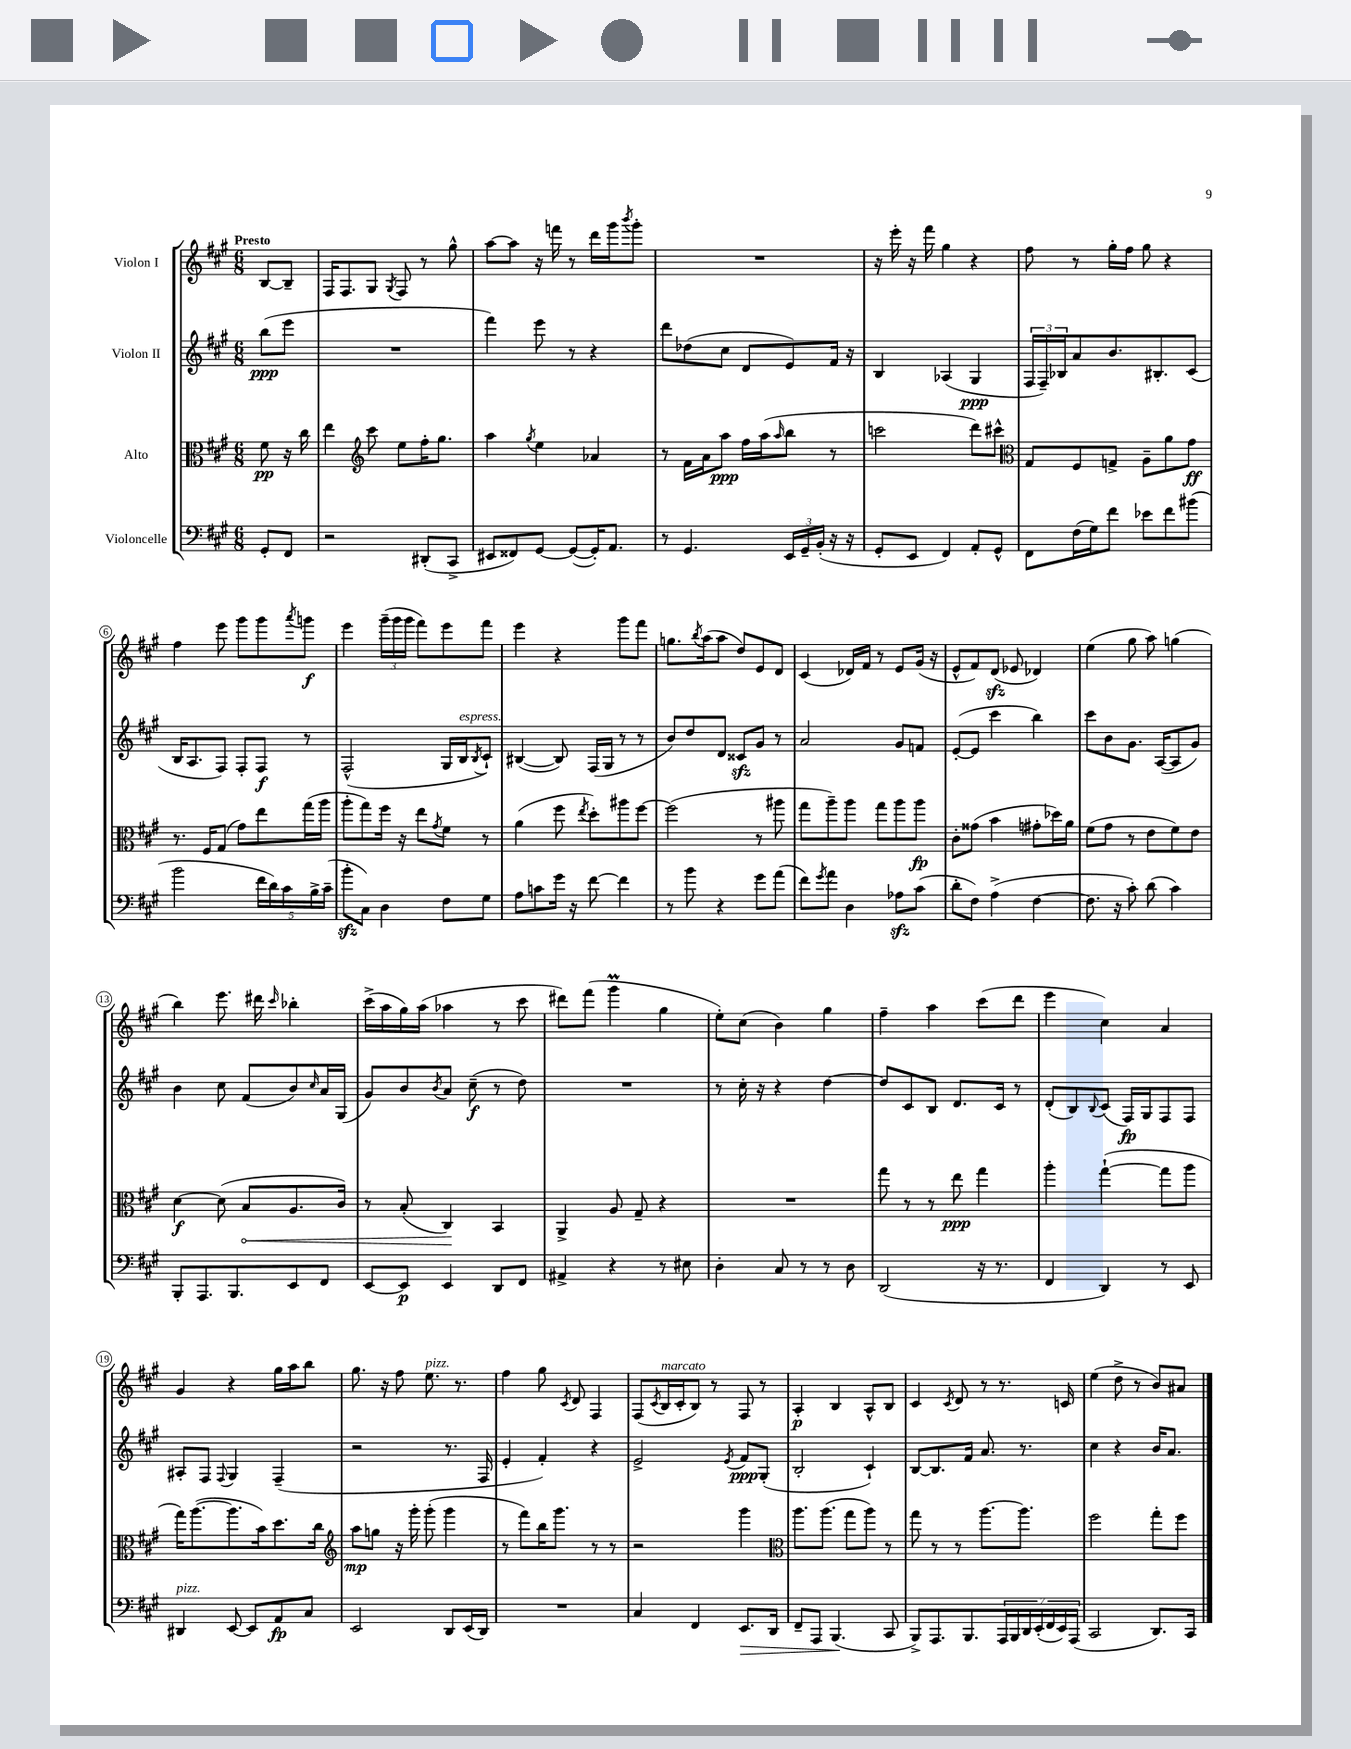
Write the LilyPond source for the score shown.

<<
\new StaffGroup <<
\new Staff = "s0" \with { instrumentName = "Violon I" } {
    \clef treble \key a \major \numericTimeSignature \time 6/8 \partial 4 \tempo "Presto"
    b8~ b8-- |
    fis16 fis8. gis8 \acciaccatura { gis8 } fis8 r8 gis''8-^ |
    a''8~ a''8 r16 f'''16 r8 d'''16 gis'''16 \acciaccatura { b'''8 } gis'''8-. |
    R2. |
    r16 e'''16-. r16 fis'''16 gis''4 r4 |
    fis''8 r8 gis''16-. fis''16 gis''8 r4 |
    fis''4 e'''8 gis'''8 gis'''8 \acciaccatura { a'''8 } g'''8\f |
    e'''4 \tuplet 3/2 { gis'''16--( gis'''16 gis'''16 } fis'''8) e'''8 fis'''8 |
    e'''4 r4 gis'''8 fis'''8 |
    g''8. \acciaccatura { b''8 } a''16( a''8 d''8) e'8 d'8 |
    cis'4( des'16) fis'16 r8 e'8 gis'16( r16 |
    e'8-^ fis'8) d'8\sfz( ees'8 des'4) |
    e''4( gis''8 a''8) g''4( |
    b''4) e'''8. dis'''16 \grace { cis'''16 } bes''4-. |
    cis'''16->( a''16 gis''16) a''16( aes''4 r8 cis'''8 |
    dis'''8) fis'''8( gis'''4\prall gis''4 |
    e''8-.) cis''8( b'4) gis''4 |
    fis''4-- a''4 cis'''8( d'''8 |
    e'''4 cis''4) a'4 |
    gis'4 r4 gis''16 a''16 b''8 |
    gis''8. r16 fis''8 e''8.^\markup { \italic "pizz." } r8. |
    fis''4 gis''8 \acciaccatura { cis'8 } d'8 fis4 |
    fis8( \acciaccatura { cis'8 } b16^\markup { \italic "marcato" } cis'16-. b8) r8 fis8 r8 |
    a4-.\p b4 a8-^ b8 |
    cis'4 \acciaccatura { cis'8 } d'8 r8 r8. c'16 |
    e''4( d''8-> r8 b'8) ais'8 \bar "|." |
}
\new Staff = "s1" \with { instrumentName = "Violon II" } {
    \clef treble \key a \major \numericTimeSignature \time 6/8 \partial 4
    b''8\ppp( e'''8 |
    R2. |
    fis'''4) e'''8 r8 r4 |
    d'''8 des''8( cis''8 d'8 e'8) fis'16 r16 |
    b4 aes4( gis4\ppp |
    \tuplet 3/2 { fis16 fis16--) bes16 } a'8 b'8. bis8.-. cis'8( |
    b16 a8. fis8) fis8-. fis8\f r8 |
    fis2-^( gis16 b16^\markup { \italic "espress." } \acciaccatura { b8 } cis'8-!) |
    bis4~( bis8) fis16( gis16 r8 r8 |
    b'8) d''8 d'8 cisis'8\sfz gis'8 r8 |
    a'2 gis'8 f'8 |
    e'8~-.( e'8 cis'''4 b''4) |
    cis'''8 b'8 gis'8. a16~( a8 gis'8) |
    b'4 cis''8 fis'8( b'8) \grace { cis''16 } a'16 gis16( |
    gis'8) b'8 \acciaccatura { b'8 } a'8 cis''8--\f( r8 d''8) |
    R2. |
    r8 cis''16-. r16 r4 d''4~ |
    d''8 cis'8 b8 d'8. cis'16 r8 |
    d'8-.( b8) \appoggiatura { b8 } cis'8( fis16\fp) gis16 fis8 fis8 |
    ais8-. fis8 \appoggiatura { fis8 } gis4 fis4--( |
    r2 r8. fis16 |
    e'4-. fis'4-.) r4 |
    e'2-> \acciaccatura { e'8 } fis'8\ppp gis8-.( |
    b2-. cis'4-!) |
    b8~ b8. fis'16 a'8. r8. |
    cis''4 r4 b'16 a'8. \bar "|." |
}
\new Staff = "s2" \with { instrumentName = "Alto" } {
    \clef alto \key a \major \numericTimeSignature \time 6/8 \partial 4
    fis'8\pp r16 cis''16 |
    e''4 \clef treble cis'''8 e''8 fis''16-. gis''8. |
    a''4 \acciaccatura { gis''8 } e''4 aes'4 |
    r8 fis'16 a'16 a''8\ppp fis''16 a''16( \grace { a''16 } b''8 r8 |
    c'''2 d'''8) cis'''8-^ |
    \clef alto gis8 fis8 g8-> a8-- a'8 gis'8\ff |
    r8. fis16 gis8( gis'8) e''8 gis''16( a''16 |
    a''8-. gis''8) fis''16 r16 e''8 \acciaccatura { gis'8 } fis'8 r8 |
    a'4( fis''8 \acciaccatura { e''8 } d''8-.) ais''8 fis''8~ |
    fis''2( r8 ais''8 |
    gis''8 a''8--) a''8 gis''8 a''8 a''8\fp |
    cis'8-. gisis'8( b'4 gis'8-. des''16) a'16 |
    fis'8( gis'8 r8 e'8 fis'8) e'8 |
    d'4~\f d'8( \once \override Hairpin.circled-tip = ##t b8\< a8. cis'16) |
    r8 b8-.( cis4\!) b,4 |
    a,4-> a8 gis8-- r4 |
    R2. |
    gis''8 r8 r8 e''8\ppp gis''4 |
    a''4-. gis''4~-!( gis''8 a''8 |
    gis''16) a''8.~( a''8. b'16) d''8. cis''16 |
    \clef treble a''8\mp g''8 r16 gis'''16-. gis'''8-.( gis'''4 |
    r8 fis'''8) b''16 gis'''8. r8 r8 |
    r2 gis'''4 |
    \clef alto a''8. a''8.( gis''8 a''8) r8 |
    gis''8 r8 r8 a''8.~ a''8. |
    fis''2 gis''8-. fis''8 \bar "|." |
}
\new Staff = "s3" \with { instrumentName = "Violoncelle" } {
    \clef bass \key a \major \numericTimeSignature \time 6/8 \partial 4
    gis,8-. fis,8 |
    r2 dis,8-.( cis,8-> |
    eis,8 fisis,8) gis,8~ gis,8~( gis,16-.) a,8. |
    r8 gis,4. \tuplet 3/2 { e,16 gis,16-- b,16-.( } r16 r16 |
    gis,8-. e,8 fis,4) a,8-. gis,8-^ |
    fis,8 fis16( gis16) fis'8 ees'8 fis'8 bis'8( |
    b'2 \tuplet 5/4 { fis'16 d'16) cis'16 b16-> cis'16--( } |
    b'8-.\sfz cis8) d4 fis8 gis8 |
    a8 c'8 gis'16 r16 fis'8~ fis'4 |
    r8 b'8 r4 gis'8 a'8( |
    fis'8) \acciaccatura { gis'8 } a'8 d4 aes8\sfz cis'8( |
    d'8-. fis8) a4->( fis4~ |
    fis8. r16 cis'8-.) d'8( cis'4) |
    b,,8-. a,,8. b,,8. e,8 fis,8 |
    e,8~ e,8\p e,4 d,8 fis,8 |
    ais,4-> r4 r8 eis8 |
    d4-. cis8 r8 r8 d8 |
    d,2( r16 r8. |
    fis,4 d,4) r8 e,8 |
    dis,4^\markup { \italic "pizz." } e,8~ e,8 a,8\fp cis8 |
    e,2 d,8 e,16( d,16) |
    R2. |
    cis4 fis,4 e,8.\> d,16 |
    fis,8-- a,,8 b,,4.\!( cis,8 |
    b,,8->) a,,8. b,,8. \tuplet 7/4 { a,,16 b,,16 d,16 e,16-.( fis,16 e,16) a,,16( } |
    cis,2 d,8.) cis,16 \bar "|." |
}
>>
>>
\layout { \context { \Score \override BarNumber.stencil = #(make-stencil-circler 0.1 0.3 ly:text-interface::print) } }
